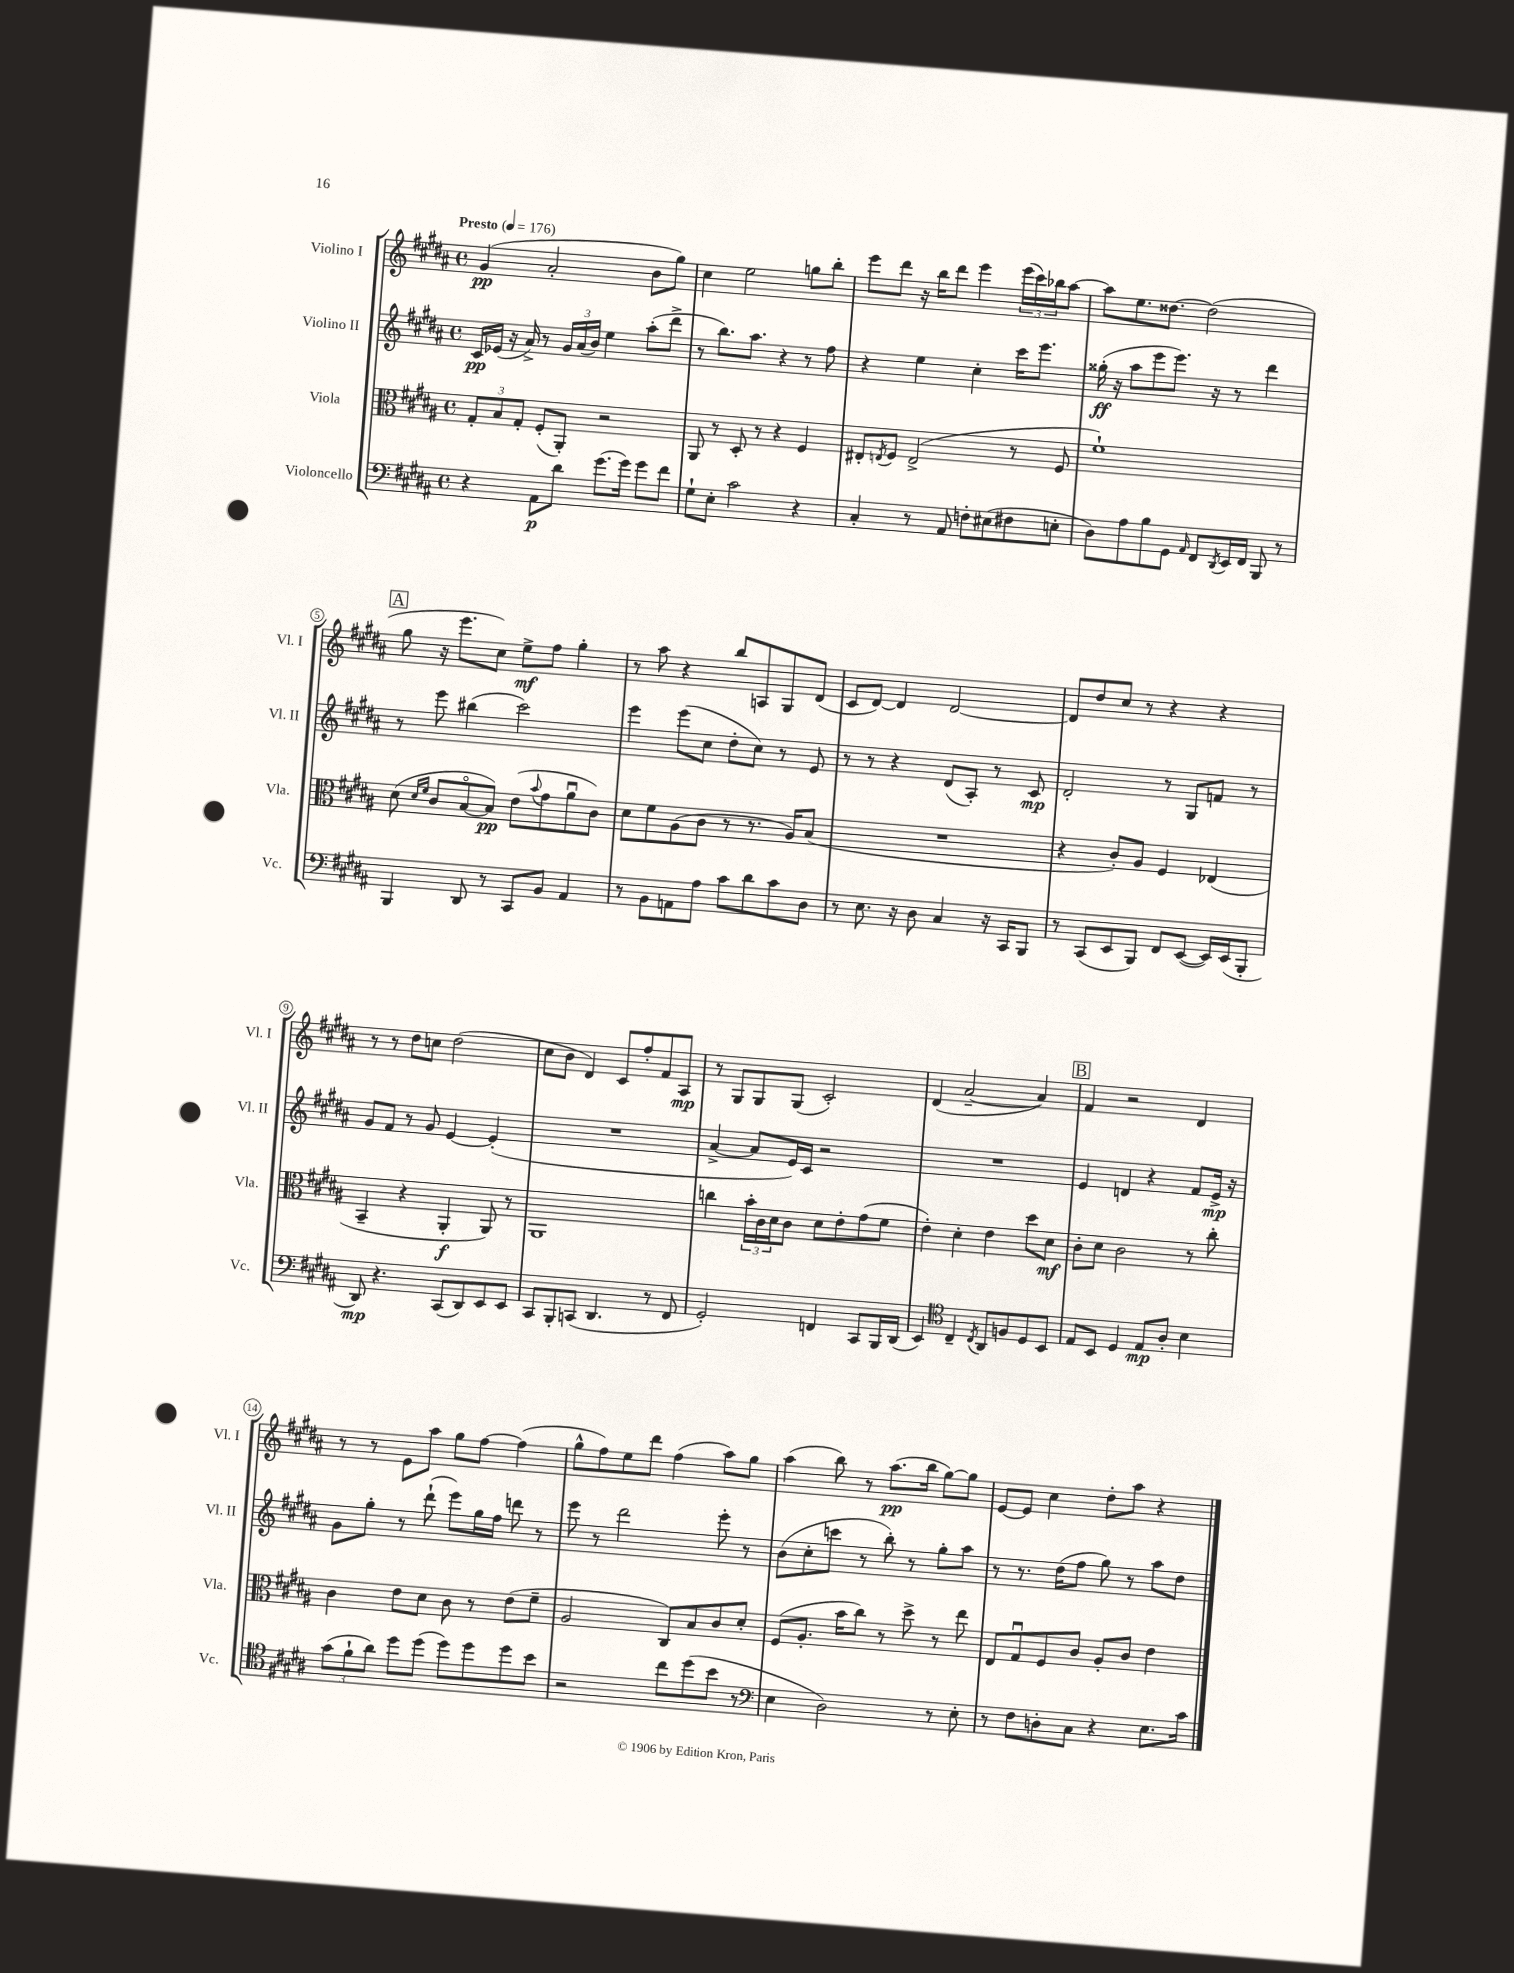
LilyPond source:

<<
\new StaffGroup <<
\new Staff = "s0" \with { instrumentName = "Violino I" shortInstrumentName = "Vl. I" } {
    \clef treble \key b \major \defaultTimeSignature \time 4/4 \tempo "Presto" 4 = 176
    gis'4\pp( ais'2-. b'8 gis''8) |
    cis''4 e''2 g''8 b''8-. |
    e'''8 dis'''8 r16 b''16 dis'''8 e'''4 \tuplet 3/2 { e'''16( cis'''16) bes''16 } ais''8~ |
    ais''8 e''8. disis''8.~ disis''2( |
    \mark \markup { \box "A" } gis''8 r16 e'''8. cis''8) e''8->\mf fis''8 gis''4-. |
    r8 ais''8 r4 b''8 a8 gis8 dis'8( |
    cis'8 dis'8~) dis'4 dis'2~ |
    dis'8 dis''8 cis''8 r8 r4 r4 |
    r8 r8 dis''8 c''8 dis''2( |
    cis''8 b'8 dis'4) cis'8 fis''8-. fis'8 ais8\mp |
    r8 gis8 gis8 gis8( cis'2-.) |
    dis'4( ais'2~-- ais'4) |
    \mark \markup { \box "B" } fis'4 r2 dis'4 |
    r8 r8 e'8 ais''8 gis''8 fis''8~ fis''4( |
    gis''8-^ fis''8) e''8 dis'''8 fis''4( ais''8) gis''8 |
    ais''4( b''8) r8 ais''8.\pp( b''16 gis''8~) gis''8 |
    e'8~ e'8 cis''4 dis''8-. ais''8 r4 \bar "|." |
}
\new Staff = "s1" \with { instrumentName = "Violino II" shortInstrumentName = "Vl. II" } {
    \clef treble \key b \major \defaultTimeSignature \time 4/4
    cis'16\pp ees'16( r16 ais'16->) r8 \tuplet 3/2 { gis'16 ais'16( b'16) } e''4 ais''8-.( dis'''8-> |
    r8 b''8.) ais''8. r4 r8 fis''8 |
    r4 e''4 cis''4-. cis'''16 e'''8. |
    gisis''16-.\ff( r16 ais''8 e'''8 e'''8.) r16 r8 dis'''4 |
    \mark \markup { \box "A" } r8 e'''8 bis''4( cis'''2) |
    e'''4 e'''8( cis''8 dis''8-. cis''8) r8 e'8 |
    r8 r8 r4 dis'8( ais8-.) r8 cis'8\mp |
    dis'2-. r8 gis8 f'8 r8 |
    gis'8 fis'8 r8 gis'8 e'4~ e'4-.( |
    R1 |
    ais'4~-> ais'8 e'16) cis'16 r2 |
    R1 |
    \mark \markup { \box "B" } e'4 d'4 r4 fis'8 e'16->\mp r16 |
    gis'8 gis''8-. r8 dis'''8-!( e'''8) gis''16 fis''16 d'''8 r8 |
    e'''8 r8 dis'''2 e'''8-. r8 |
    b'8( cis''8-. c'''8 r8 b''8-.) r8 gis''8-. ais''8 |
    r8 r8. dis''16( fis''8 gis''8) r8 ais''8 dis''8 \bar "|." |
}
\new Staff = "s2" \with { instrumentName = "Viola" shortInstrumentName = "Vla." } {
    \clef alto \key b \major \defaultTimeSignature \time 4/4
    \tuplet 3/2 { gis8-. b8 gis8-. } fis8-.( ais,8-.) r2 |
    ais,8 r8 dis8-. r8 r4 fis4 |
    eis8-. \acciaccatura { e8 } fis8 e2->( r8 fis8 |
    fis'1-!) |
    \mark \markup { \box "A" } dis'8( \grace { dis'16 fis'16 } cis'8 b8~\flageolet b8\pp) e'8( \appoggiatura { b'8 } gis'8 ais'8\downbow cis'8) |
    dis'8 fis'8 ais8( cis'8 r8 r8. ais16) b8( |
    R1 |
    r4 cis'8-.) ais8 fis4 ees4( |
    b,4-- r4 ais,4-.\f ais,8) r8 |
    ais,1 |
    c''4 \tuplet 3/2 { b'16-. cis'16 dis'16 } cis'8 dis'8 e'8-. gis'8( fis'8 |
    e'4-.) dis'4-. e'4 dis''8 dis'8\mf |
    \mark \markup { \box "B" } cis'8-. dis'8 cis'2 r8 cis''8-. |
    cis'4 e'8 dis'8 cis'8 r8 e'8( fis'8-- |
    ais2 cis8) b8 cis'8 dis'8-. |
    fis8( ais8.-. b'16 cis''8) r8 dis''8-> r8 e''8 |
    e8 gis8\downbow fis8 cis'8 ais8-. cis'8 e'4 \bar "|." |
}
\new Staff = "s3" \with { instrumentName = "Violoncello" shortInstrumentName = "Vc." } {
    \clef bass \key b \major \defaultTimeSignature \time 4/4
    r4 ais,8\p dis'8 gis'8.( gis'16) gis'8 fis'8 |
    gis8-! e8-. cis'2 r4 |
    cis4-. r8 ais,8 f8-. eis8( fis8 e8-. |
    dis8) ais8 b8 gis,8 \grace { ais,16 } fis,8 \acciaccatura { dis,8 } e,16 fis,16 b,,8 r8 |
    \mark \markup { \box "A" } b,,4 dis,8 r8 cis,8 b,8 ais,4 |
    r8 b,8 a,8 ais8 cis'8 dis'8 cis'8 dis8 |
    r8 e8. r16 dis8 cis4 r16 cis,16 b,,8 |
    r8 cis,8( e,8 b,,8) fis,8 e,8~( e,16) e,16( b,,8-. |
    dis,8\mp) r4. cis,8( dis,8) e,8 e,8 |
    cis,8 b,,8-. c,8( dis,4. r8 fis,8 |
    gis,2-.) f,4 cis,8 b,,16 dis,16( |
    e,4) \clef tenor cis4-- \acciaccatura { cis8 } ais,8 f8 dis8 b,8 |
    \mark \markup { \box "B" } e8 b,8 dis4 e8\mp ais8-. b4 |
    \tuplet 3/2 { gis'8( fis'8-! ais'8) } dis''8 dis''8( dis''8) dis''8 dis''8 b'8 |
    r2 cis''8 dis''8( b'8 r8 |
    \clef bass e4 dis2) r8 e8-. |
    r8 fis8 d8-. cis8 r4 e8. cis'16 \bar "|." |
}
>>
>>
\layout { \context { \Score \override BarNumber.stencil = #(make-stencil-circler 0.1 0.3 ly:text-interface::print) } }
